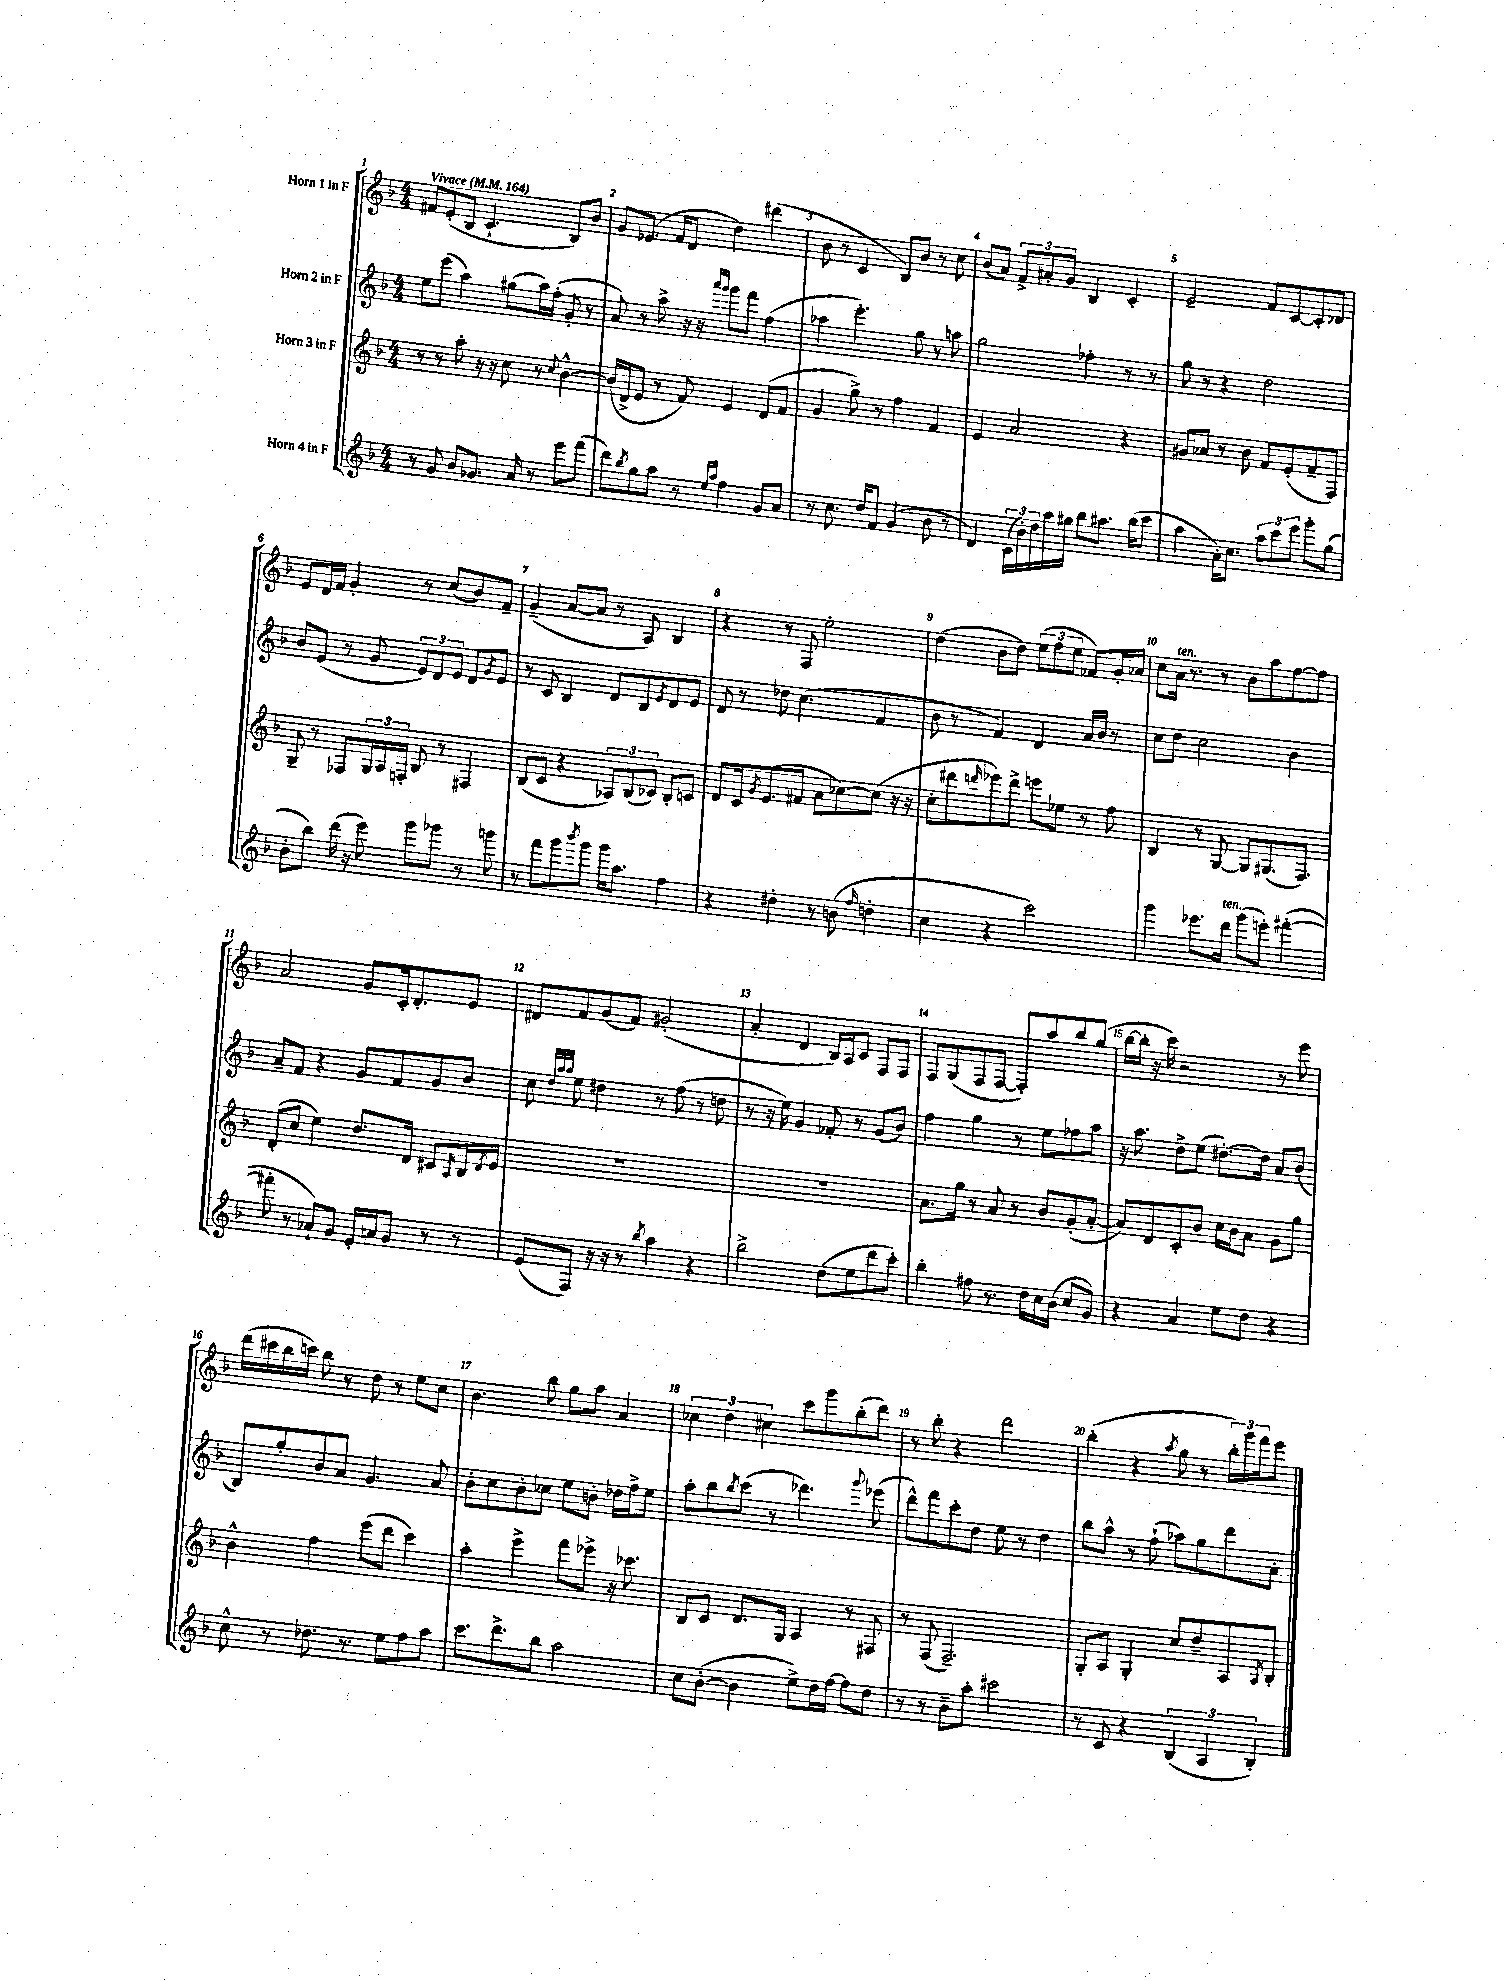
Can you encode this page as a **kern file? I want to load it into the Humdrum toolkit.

**kern	**kern	**kern	**kern
*staff4	*staff3	*staff2	*staff1
*clefG2	*clefG2	*clefG2	*clefG2
*k[b-]	*k[b-]	*k[b-]	*k[b-]
*M4/4	*M4/4	*M4/4	*M4/4
*MM164	*MM164	*MM164	*MM164
8r	8r	8ee	8f#
8g	8r	(8eee	(8e'
8b-	8aa'	4aa)	8B-
8.g-	16r	.	4.c`
.	16r	.	.
.	8cc	(8gg#	.
16a	.	.	.
8r	8r	16aa)	.
.	.	(16ff'	.
.	8qqcc	.	.
8eee	[4b-^^	8g'	8B-)
(8fff	.	8r	8b-
=	=	=	=
8ddd)	(16b-]	8a)	8g
.	16d^	.	.
8qbb-	.	.	.
8gg	8e	8r	(8.e-
8aa	8r	8aa^	.
.	.	.	16f
8r	8f)	16r	8d
.	.	16r	.
16qqee	.	16qqaaa	.
16qqaa	.	16qqggg	.
4ff	4e	8ggg	4dd)
.	.	8fff	.
8g	(8d	(4ff	(4ddd#
8a	8f	.	.
=	=	=	=
8r	4g	4aa-	8b-
8.cc	.	.	8r
.	8gg^)	4.eee')	4c
16dd	.	.	.
8f	8r	.	.
(4g	4ff	.	8B-)
.	.	8gg	8b-
8b-	4f	8r	8r
8r	.	8aa	8cc
=	=	=	=
4d)	4e	2gg	(8b-
.	.	.	8a)
(24c	2a	.	12f^
24b-')	.	.	.
24dd	.	.	12a#'
16aa	.	.	.
.	.	.	12g
16gg#	.	.	.
8bb-	.	4ff-'	4B-
8.aa#	.	.	.
.	4r	8r	4c'
(16bb-	.	.	.
8ccc	.	8r	.
=	=	=	=
4aa	8g#	8gg	2e~
.	8a-	8r	.
16a')	8r	4r	.
8.cc	.	.	.
.	8b-	.	.
12aa	8f	2dd	8f
12ccc	.	.	.
.	(8e'	.	[8c
12eee	.	.	.
8ggg'	8f~	.	8c']
(8gg	8F)	.	8d-
=	=	=	=
8b-'	8G~	8b-	8e
8bb-)	8r	(8e	16d
.	.	.	16f
(16ddd	8F-	8r	4g'
16r	.	.	.
8eee)	24G	8g	.
.	24A	.	.
.	24F'	.	.
8ggg	8B-	12e)	8r
.	.	12d	.
8ggg-	8r	.	(8cc
.	.	12e	.
8r	4F#	8d	8b-)
.	.	8qg	.
8ggg	.	8e	8f~
=	=	=	=
8r	(8B-	8r	(4g~
8fff	8c	8c	.
8ggg	4r	4B-	[8a
8qbbb-	.	.	.
8ggg	.	.	8a]
16ggg	12A-)	8d	8r
8.aa	.	.	.
.	(12B-	.	.
.	.	8B-	8A)
.	12c-)	.	.
.	.	8qe	.
4ff	8B-'	8d	4B-
.	8c	8e	.
=	=	=	=
4r	8d	8d	4r
.	16c	8r	.
.	8qg	.	.
.	(8.e	.	.
4dd#'	.	8dd-	8r
.	8f#	(4.cc	8F
8r	8a	.	2ee'
(8b	[8cc-)	.	.
16qqff	.	.	.
4dd'	(8cc-]	4f	.
.	16r	.	.
.	16r	.	.
=	=	=	=
4cc	8cc'	8b-	(4dd
.	8ddd#	8r	.
.	16qqddd	.	.
4r	8eee-)	4f)	8b-
.	8ddd^	.	8dd)
2ccc)	8eee	4d	(12ee
.	.	.	12ff
.	8ee-	.	.
.	.	.	12ee
.	8r	16a	8f-)
.	.	16b-	.
.	8ff	8r	16g'
.	.	.	16a-
=	=	=	=
4ggg	4B-	8cc	8cc
.	.	8dd	16a
.	.	.	8.r
8.eee-	8r	2cc	.
.	[8G	.	8r
16ddd	.	.	.
(8ggg	8G]	.	8b-
8eee')	(8.G#	.	8aa
([4fff#'	.	4b-	[8ff
.	8.F)	.	.
.	.	.	8ff]
=	=	=	=
8fff#']	(8d'	8a~	2a
8r	8cc	8f	.
8a-`)	4ee)	4r	.
8g	.	.	.
16e'	8.dd	8g	8g
16a	.	.	.
8g	.	8f	16c'
.	16d	.	8.d'
8r	8c#	8g	.
.	8qA	.	.
8r	16B-	8b-	8e
.	8qd	.	.
.	16e	.	.
=	=	=	=
(8e	1r	8cc	8d#
.	.	32qqdd	.
.	.	32qqaa	.
.	.	32qqaa	.
8F)	.	8ee	8f
16r	.	4dd#	(8g
16r	.	.	.
8r	.	.	8f)
8qbb-	.	.	.
4aa	.	8r	(2g#'
.	.	(8ff	.
4r	.	8r	.
.	.	8dd	.
=	=	=	=
2bb-^	1r	8r	4a'
.	.	16r	.
.	.	16ee)	.
.	.	4g	4d
(8dd	.	8f-'	16B-)
.	.	.	16A
8ee	.	8r	8c
8ddd	.	(8g	8F
8ccc')	.	8b-)	8F
=	=	=	=
4bb-'	8.a	4ff	8F
.	.	.	(8G
.	16gg	.	.
8ff#	8r	4gg	8F
8.r	8a	.	[8F
.	8r	8r	8F'])
16dd	.	.	.
16cc	8b-	8ee	8aa
(16b-	.	.	.
8cc	(8g'	8ff-	8bb-
8g)	[8a'	8aa	(8gg
=	=	=	=
4r	8a])	16r	[16bb-
.	.	8.aa	16bb-']
.	8d	.	16r
.	.	.	16ccc)
4a	8c'	8dd^	2r
.	8b-	(8ee	.
8ee	16cc	[8.dd#')	.
.	16b-	.	.
8dd	8a	.	.
.	.	16dd#]	.
4r	8g	8a	8r
.	8gg	(8b-	8eee
=	=	=	=
8cc^^	4b-^^	8B-)	(16ddd
.	.	.	16ccc#
8r	.	8gg'	16bb-
.	.	.	16ccc)
8.dd-	4ff	8b-	8bb-
.	.	8a	8r
8.r	.	.	.
.	(8eee	4.g	8dd
8ee	8ddd	.	8r
8ff	4ccc)	.	8ee
8aa	.	8a	8cc
=	=	=	=
8.ccc	4aa'	8b-'	4.b-
.	.	8cc	.
8.ddd^	.	.	.
.	4eee^	8b-'	.
8bb-	.	8cc-	8bb-
2aa	8fff	8ee	8gg
.	8eee-^	8b'	8aa
.	16r	16dd-	4a
.	8.ccc-	16ff^	.
.	.	8ee	.
=	=	=	=
8cc	8B-	8aa'	6cc-
([8b-'	8c	8bb-	.
.	.	.	6dd
.	.	8qbb-	.
4b-]	8.d	(8ccc	.
.	.	.	6cc#
.	.	8r	.
.	16G	.	.
8ee^)	4A	4.ddd-)	8ccc
16dd	.	.	8ggg
[16ff	.	.	.
8ff]	8r	.	(8bb-'
.	.	8qqggg	.
8dd	8F#	(8eee-	8ddd)
=	=	=	=
8r	8r	8ddd^^)	8r
8r	(8F	8fff	8bb-'
8b-~	2.F~)	8ccc'	4r
8aa'	.	8dd	.
2ccc#	.	8ee	2ddd
.	.	8r	.
.	.	4dd	.
=	=	=	=
8r	8G'	8bb-	(4bb-'
8c	8A	8aa^^	.
4r	4G'	8r	4r
.	.	(8ff`	.
.	.	.	8qaa
(6B-	8cc	8aa-)	8gg
.	8dd~	8gg	8r
6A	.	.	.
.	8A	8ddd	24bb-')
.	.	.	24ggg
6B-')	.	.	24fff
.	8qA	.	.
.	8B-'	8a'	8eee
==	==	==	==
*-	*-	*-	*-
